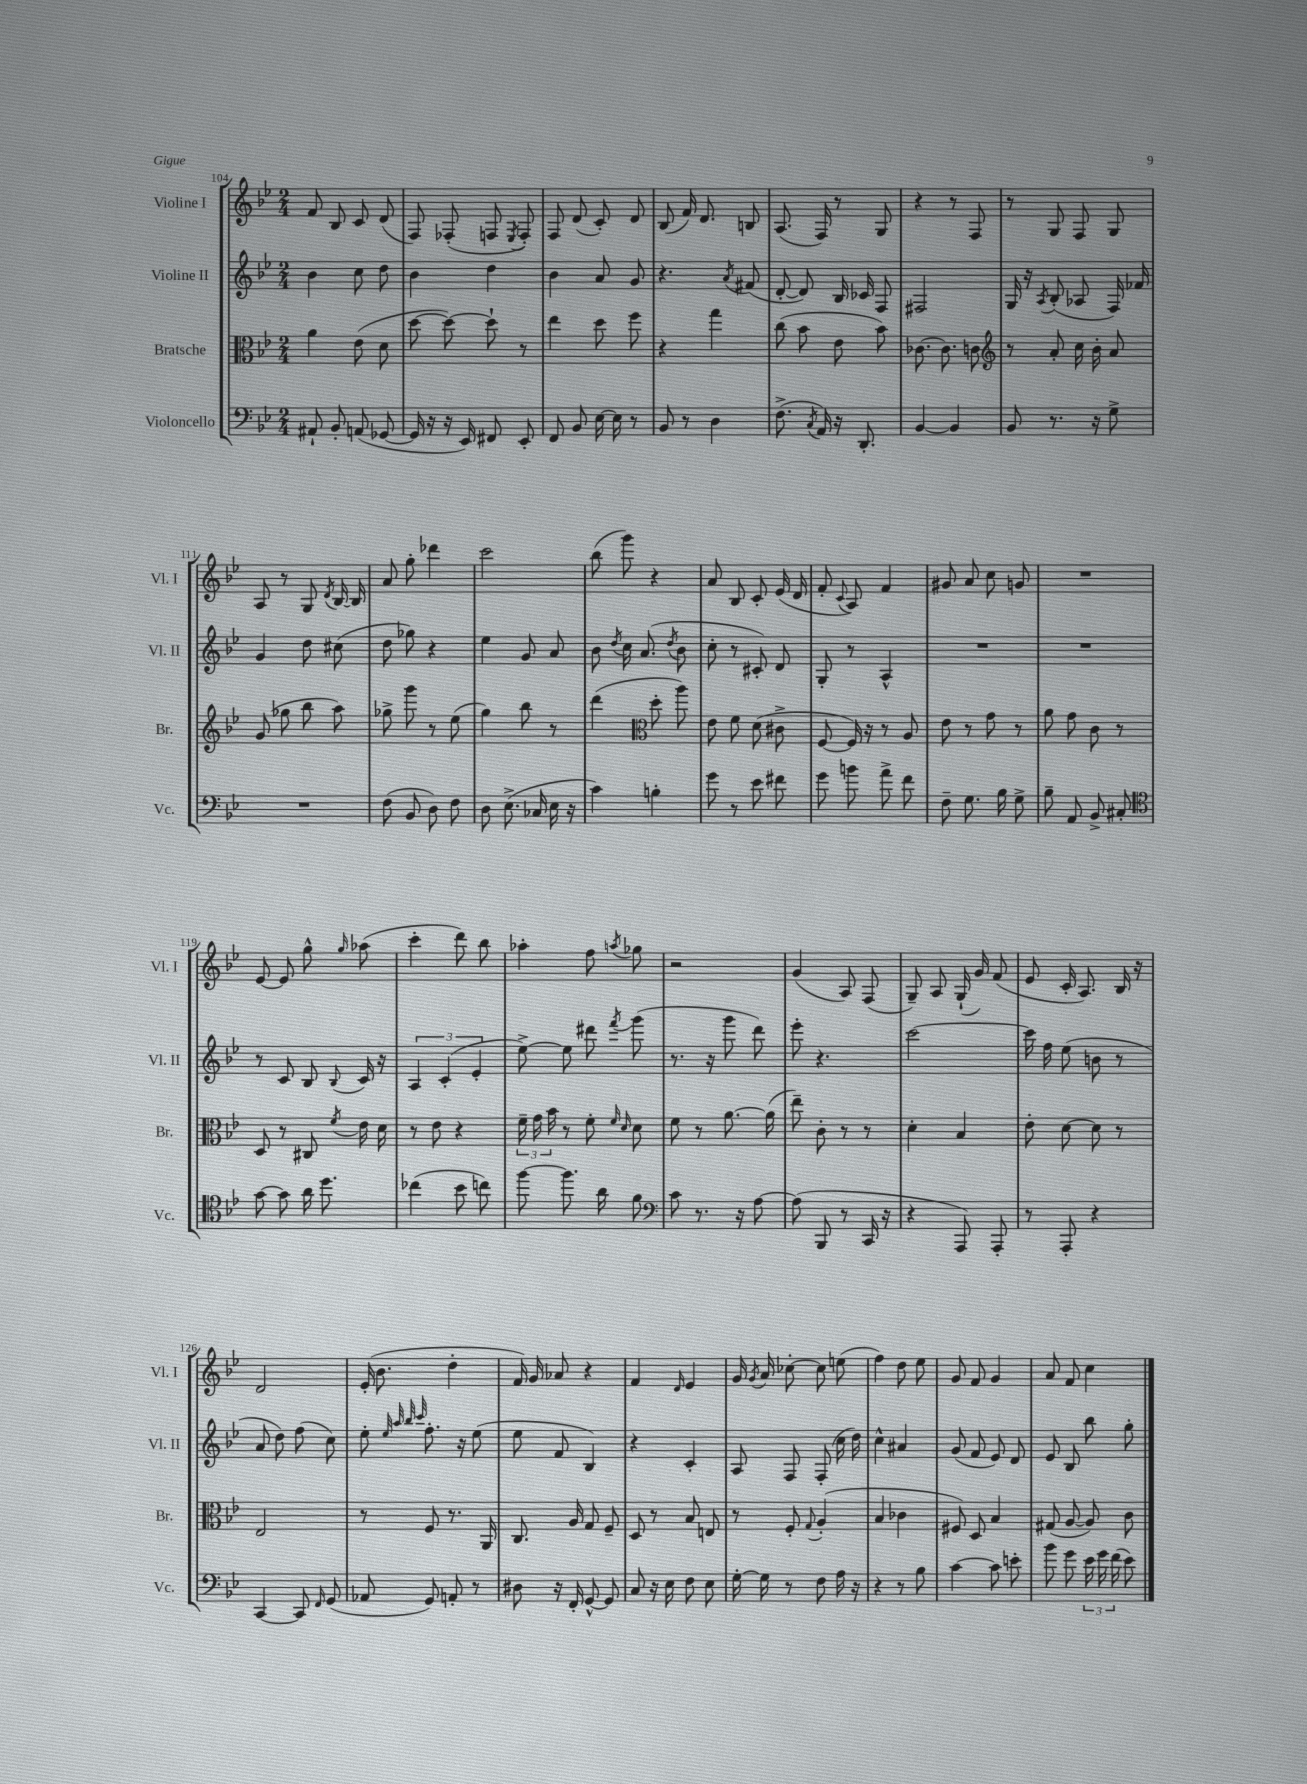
<<
\new StaffGroup <<
\new Staff = "s0" \with { instrumentName = "Violine I" shortInstrumentName = "Vl. I" } {
    \clef treble \key bes \major \numericTimeSignature \time 2/4
    \autoBeamOff f'8 bes8 c'8 d'8( |
    f8) fes8-.( f8 \acciaccatura { ees8 } f8-.) |
    f8 d'8( c'8-.) d'8 |
    bes8( f'16) d'8. b8 |
    a8.( f16) r8 g8 |
    r4 r8 f8 |
    r8 g8 f8 g8 |
    a8 r8 g8 \acciaccatura { d'8 } bes16~ bes16 |
    a'8 g''8-. des'''4 |
    c'''2 |
    bes''8( g'''8) r4 |
    a'8 bes8 c'8-. ees'16( d'16 |
    f'8-. \appoggiatura { c'8 } a8) f'4 |
    gis'8 a'8 c''8 g'8 |
    R2 |
    ees'8~ ees'8 g''8-^ \grace { g''16 } aes''8( |
    c'''4-. d'''8) bes''8 |
    aes''4-. f''8 \acciaccatura { a''8 } ges''8 |
    r2 |
    g'4( a8) f8( |
    g8--) a8 g16-!( g'16) f'8( |
    ees'8 c'16-. a8.) bes16 r16 |
    d'2 |
    ees'16-.( bes'8. d''4-. |
    f'16) g'16 aes'8 r4 |
    f'4 \grace { d'16 } ees'4 |
    g'16 \acciaccatura { g'8 } a'16 ces''8~-. ces''8 e''8( |
    f''4) d''8 ees''8 |
    g'8 f'8 g'4 |
    a'8 f'8 c''4 \bar "|." |
}
\new Staff = "s1" \with { instrumentName = "Violine II" shortInstrumentName = "Vl. II" } {
    \clef treble \key bes \major \numericTimeSignature \time 2/4
    \autoBeamOff bes'4 c''8 d''8 |
    bes'4 d''4 |
    bes'4 a'8 g'8 |
    r4. \acciaccatura { a'8 } fis'8( |
    d'8~-. d'8) bes16 ces'16 f8 |
    fis2 |
    g16 r16 \acciaccatura { a8 } bes8-.( aes8 f16) fes'16 |
    g'4 d''8 cis''8( |
    d''8 ges''8) r4 |
    ees''4 g'8 a'8 |
    bes'8 \acciaccatura { d''8 } c''16 a'8.( \acciaccatura { d''8 } bes'8 |
    c''8-. r8 cis'8-.) d'8 |
    g8-. r8 a4-^ |
    R2 |
    R2 |
    r8 c'8 bes8 \appoggiatura { bes8 } c'16 r16 |
    \tuplet 3/2 { a4 c'4-.( ees'4-. } |
    ees''8~->) ees''8 dis'''8 \acciaccatura { f'''8 } g'''8( |
    r8. r16 g'''8 d'''8) |
    ees'''8-. r4. |
    c'''2~ |
    c'''16 f''16 ees''8( b'8 r8 |
    a'8 d''8) f''8( c''8) |
    ees''8-. \grace { ees''32 a''32 bes''32 c'''32 } f''8.-. r16 ees''8( |
    ees''8 f'8 bes4) |
    r4 c'4-. |
    a8 f8 f8-.( c''16 d''16) |
    c''4-^ ais'4 |
    g'8( f'8 ees'8) d'8 |
    ees'8 bes8 bes''8 g''8-. \bar "|." |
}
\new Staff = "s2" \with { instrumentName = "Bratsche" shortInstrumentName = "Br." } {
    \clef alto \key bes \major \numericTimeSignature \time 2/4
    \autoBeamOff a'4 ees'8( d'8 |
    d''8~ d''8~) d''8-! r8 |
    ees''4 d''8 f''8 |
    r4 g''4 |
    c''8( bes'8 ees'8 bes'8) |
    ces'8.~ ces'8. c'8 |
    \clef treble r8 a'8-. c''16 bes'16-. a'8 |
    g'8( ges''8 bes''8 a''8) |
    ges''8-> g'''8 r8 ees''8( |
    g''4) bes''8 r8 |
    d'''4( \clef alto d''8-. a''8) |
    ees'8 f'8 d'8( cis'8-> |
    f8~ f16) r16 r8 a8 |
    ees'8 r8 g'8 r8 |
    a'8 g'8 c'8 r8 |
    d8 r8 cis8 \acciaccatura { f'8 } ees'16 d'16 |
    r8 ees'8 r4 |
    \tuplet 3/2 { f'16-- g'16 bes'16 } r8 f'8-. \grace { f'16 d'16 } d'8 |
    f'8 r8 a'8.~ a'16( |
    ees''8--) c'8-. r8 r8 |
    d'4-. bes4 |
    ees'8-. d'8~ d'8 r8 |
    ees2 |
    r8 f8 r8. a,16 |
    c8. a16 g8 f8-- |
    d8 r8 bes8 e8 |
    r8 f8-. \appoggiatura { g8 } a4-.( |
    bes4 ces'4 |
    fis8) d8 bes4 |
    gis8( a8~ a8) c'8 \bar "|." |
}
\new Staff = "s3" \with { instrumentName = "Violoncello" shortInstrumentName = "Vc." } {
    \clef bass \key bes \major \numericTimeSignature \time 2/4
    \autoBeamOff ais,8-! bes,8-. a,8( ges,8~ |
    ges,16 r16 r16 ees,16) fis,8 ees,8-. |
    f,8 bes,8 ees16~ ees16 r8 |
    bes,8 r8 d4 |
    f8.->( \acciaccatura { c8 } a,16) r16 d,8.-. |
    bes,4~ bes,4 |
    bes,8 r8. r16 g8-> |
    R2 |
    f8( bes,8 d8) f8 |
    d8 ees8.->( ces16 ees16 r16 |
    c'4) b4-. |
    g'8 r8 ees'8 fis'8 |
    g'8 b'8 a'8-> f'8 |
    f8-- g8. bes16 g8-> |
    bes8-- a,8 bes,8-> cis8-. |
    \clef tenor g'8~ g'8 a'16 d''8. |
    ces''4( bes'8 c''8) |
    f''8~ f''8. a'16 f'8 |
    \clef bass c'8 r8. r16 a8~ |
    a8( bes,,8 r8 c,16 r16 |
    r4 a,,8) a,,8-. |
    r8 a,,8-. r4 |
    c,4~ c,8 \grace { f,16 } g,8( |
    aes,8 g,8) a,8-. r8 |
    dis8 r16 f,16-. g,8~-^ g,8 |
    c8 r16 ees16 f8 ees8 |
    g16~-. g16 r8 f8 a16 r16 |
    r4 r8 bes8 |
    c'4~ c'8 e'8-. |
    bes'8 g'8 \tuplet 3/2 { ees'16 g'16 f'16( } ees'8) \bar "|." |
}
>>
>>
\layout { \context { \Score currentBarNumber = #104 } }
